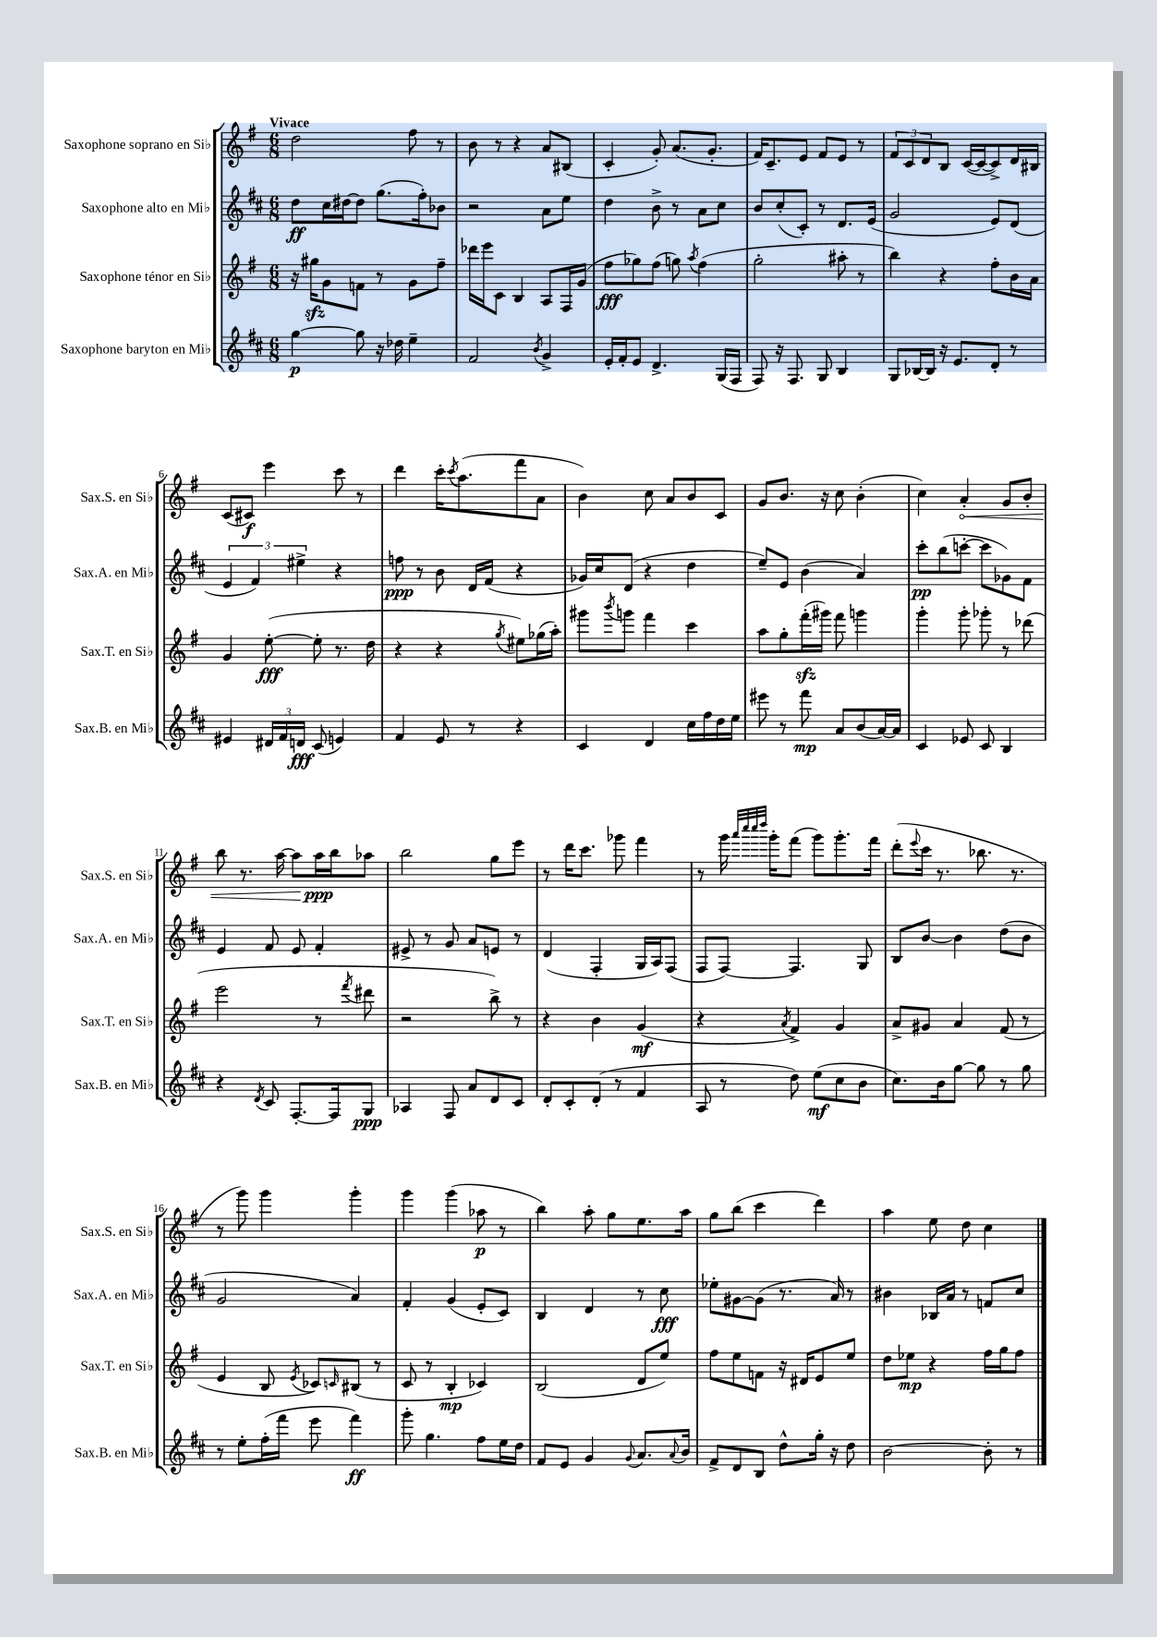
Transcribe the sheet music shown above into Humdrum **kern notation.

**kern	**kern	**kern	**kern
*staff4	*staff3	*staff2	*staff1
*clefG2	*clefG2	*clefG2	*clefG2
*k[f#c#]	*k[f#]	*k[f#c#]	*k[f#]
*M6/8	*M6/8	*M6/8	*M6/8
[4gg\	16r	8dd\L	2dd\
.	16gg#\LK	.	.
.	8g\	16cc#\L	.
.	.	[16dd#\J	.
8gg\]	8f\J	8dd#\]J	.
16r	8r	(8.gg\L	.
16dd-\	.	.	.
4ee~\	8g\L	.	8ff#\
.	.	16ff#'\k)	.
.	8ff#~\J	8b-\J	8r
=	=	=	=
2f#/	16ddd-\LL	2r	8b\
.	16eee\J	.	.
.	8c\J	.	8r
.	4B/	.	4r
8qb/	.	.	.
4g^/	8A/L	8a\L	8a/L
.	16F#/L	8ee\J	(8B#/J
.	(16g/JJ	.	.
=	=	=	=
16e'/LL	8ff#\L	4dd\	4c'/
16f#'/J	.	.	.
8e/J	8gg-\)	.	.
4.d^/	(8ff#\J	8b^\	8g'/)
.	8gg\)	8r	(8.a/L
.	8qaa/	.	.
.	(4ff#\	8a\L	.
.	.	.	8.g'/J
(16G/LL	.	8cc#\J	.
16F#/JJ	.	.	.
=	=	=	=
8F#/)	2gg'\	8b/L	16f#/LK)
.	.	.	8.c~/
16r	.	(8cc#'/	.
8.F#/	.	.	.
.	.	8c#'/J)	8e/J
8G/	.	8r	8f#/L
4B/	8aa#'\	8.d/L	8e/J
.	8r	.	8r
.	.	(16e/Jk	.
=	=	=	=
8G/L	4bb\)	2g/	12f#/L
.	.	.	12c/
[16B-/L	.	.	.
.	.	.	12d/
16B-/]JJ	.	.	.
16r	4r	.	8B/J
8.e/L	.	.	.
.	.	.	([16c/LL
.	.	.	16c/_J
8d'/J	8ff#'\L	8e/L)	8c^/])
8r	16b\L	(8d/J	16d/L
.	16a\JJ	.	16B#/JJ
=	=	=	=
4e#/	4g/	6e/	(8c/L
.	.	.	8c#/J)
.	.	6f#/)	.
24d#/LL	([8ee'\	.	4eee\
24f#/	.	.	.
24d/JJ	.	6ee#^\	.
(8c#/	8ee'\]	.	.
4e/)	8.r	4r	8ccc\
.	.	.	8r
.	16dd\	.	.
=	=	=	=
4f#/	4r	8ff\	4ddd\
.	.	8r	.
8e/	4r	8b\	16ccc'\LK
.	.	.	8qccc/
.	.	.	(8.aa\
8r	.	16d/LL	.
.	.	(16f#/JJ	.
.	8qgg/	.	.
4r	8ee#\L)	4r	8fff#\
.	(16gg-\L	.	8a\J
.	16aa'\JJ)	.	.
=	=	=	=
4c#/	8ggg#\L	16g-/LL)	4b\)
.	.	16cc#/J	.
.	8qbbb/	.	.
.	8ggg\J	(8d/J	.
4d/	4fff#\	4r	8cc\
.	.	.	8a/L
16cc#\LL	4ccc\	4dd\	8b/
16ff#\	.	.	.
16dd\	.	.	8c/J
16ee\JJ	.	.	.
=	=	=	=
8eee#\	8aa\L	8ee~/L)	8g/L
8r	8gg'\	8e/J	8.b/J
8fff#\	(16fff#'\L	(4b\	.
.	16ggg#\JJ)	.	16r
8a/L	8fff#\	.	8cc\
(8b/	4ggg\	4a/)	(4b'\
[16a/L)	.	.	.
16a/]JJ	.	.	.
=	=	=	=
4c#/	4ggg'\	8ccc#'\L	4cc\)
.	.	(8bb\	.
8e-/	8ggg'\	[8ccc'\J	4a'/
8c#/	8ggg-'\	8ccc\]L	.
4B/	8r	8g-\)	8g/L
.	(8ddd-\	8f#\J	8b'/J
=	=	=	=
4r	2eee\	4e/	8bb\
.	.	.	8.r
8qd/	.	.	.
8c#/	.	8f#/	.
.	.	.	[16aa\
[8.F#'/L	.	8e/	8aa\]L
.	8r	4f#'/	16aa\L
16F#/]k	.	.	16bb\J
.	8qfff#/	.	.
8G/J	8ddd#\	.	8aa-\J
=	=	=	=
4A-/	2r	8e#^/	2bb\
.	.	8r	.
8F#/	.	8g/	.
8a/L	.	8a/L	.
8d/	8bb^\)	8e/J	8gg\L
8c#/J	8r	8r	8eee\J
=	=	=	=
8d'/L	4r	(4d/	8r
8c#'/	.	.	16ddd\LK
.	.	.	8.ccc\J
(8d'/J	4b\	4F#'/	.
8r	.	.	8ggg-\
4f#/	(4g/	16G/LL	4fff#\
.	.	16A/J)	.
.	.	(8F#/J	.
=	=	=	=
8A/	4r	8F#/L	8r
8r	.	[8F#/J)	16ggg\
.	.	.	32qqaaa/LLL
.	.	.	32qqcccc/
.	.	.	32qqcccc/
.	.	.	32qqdddd/JJJ
.	.	.	16ggg'\LK
.	8qa/	.	.
8dd\)	4f#^/)	4.F#/]	(8fff#\J
(8ee\L	.	.	8ggg\L)
8cc#\	4g/	.	8.ggg'\
8b\J	.	8G/	.
.	.	.	16fff#\Jk
=	=	=	=
8.cc#\L)	8a^/L	8B/L	(8ddd'\L
.	.	.	8qqeee/
.	8g#/J	[8b/J	16ccc\Jk
16b\k	.	.	8.r
[8gg\J	4a/	4b\]	.
8gg\]	.	.	8.bb-\
8r	(8f#/	(8dd\L	.
.	.	.	8.r
8gg\	8r	8b\J	.
=	=	=	=
8r	4e/	2g/	8r
8ee'\L	.	.	8ggg\)
(16ff#'\L	8B/	.	4ggg\
16fff#\JJ	.	.	.
.	8qe/	.	.
8eee\	8c-/L)	.	.
.	16qqc/	.	.
4fff#\)	(8B#/J	4a/)	4ggg'\
.	8r	.	.
=	=	=	=
8ggg'\	8c/	4f#'/	4ggg\
4.gg\	8r	.	.
.	4B'/	(4g/	(4ggg\
8ff#\L	4c-/)	8e'/L	8aa-\
16ee\L	.	8c#/J)	8r
16dd\JJ	.	.	.
=	=	=	=
8f#/L	(2B/	4B/	4bb\)
8e/J	.	.	.
4g/	.	4d/	8aa'\
.	.	.	8gg\L
8qqg/	.	.	.
8.a/L	8d/L	8r	8.ee\
.	8ee/J)	8cc#\	.
8qqa/	.	.	.
16b/Jk	.	.	16aa\Jk
=	=	=	=
8f#^/L	8ff#\L	8ee-'\L	8gg\L
8d/	8ee\	[8g#\	(8bb\J
8B/J	8f\J	(8g#\]J	4ccc\
8dd^^\L	16r	8.r	.
.	16d#/LK	.	.
16gg'\Jk	8e/	.	4ddd\)
16r	.	16a/)	.
8dd\	8ee/J	8r	.
=	=	=	=
[2b\	8dd\L	4b#\	4aa\
.	8ee-\J	.	.
.	4r	16B-/LL	8ee\
.	.	16a/JJ	.
.	.	8r	8dd\
8b'\]	16ff#\LL	8f/L	4cc\
.	16gg\J	.	.
8r	8ff#\J	8cc#/J	.
==	==	==	==
*-	*-	*-	*-
